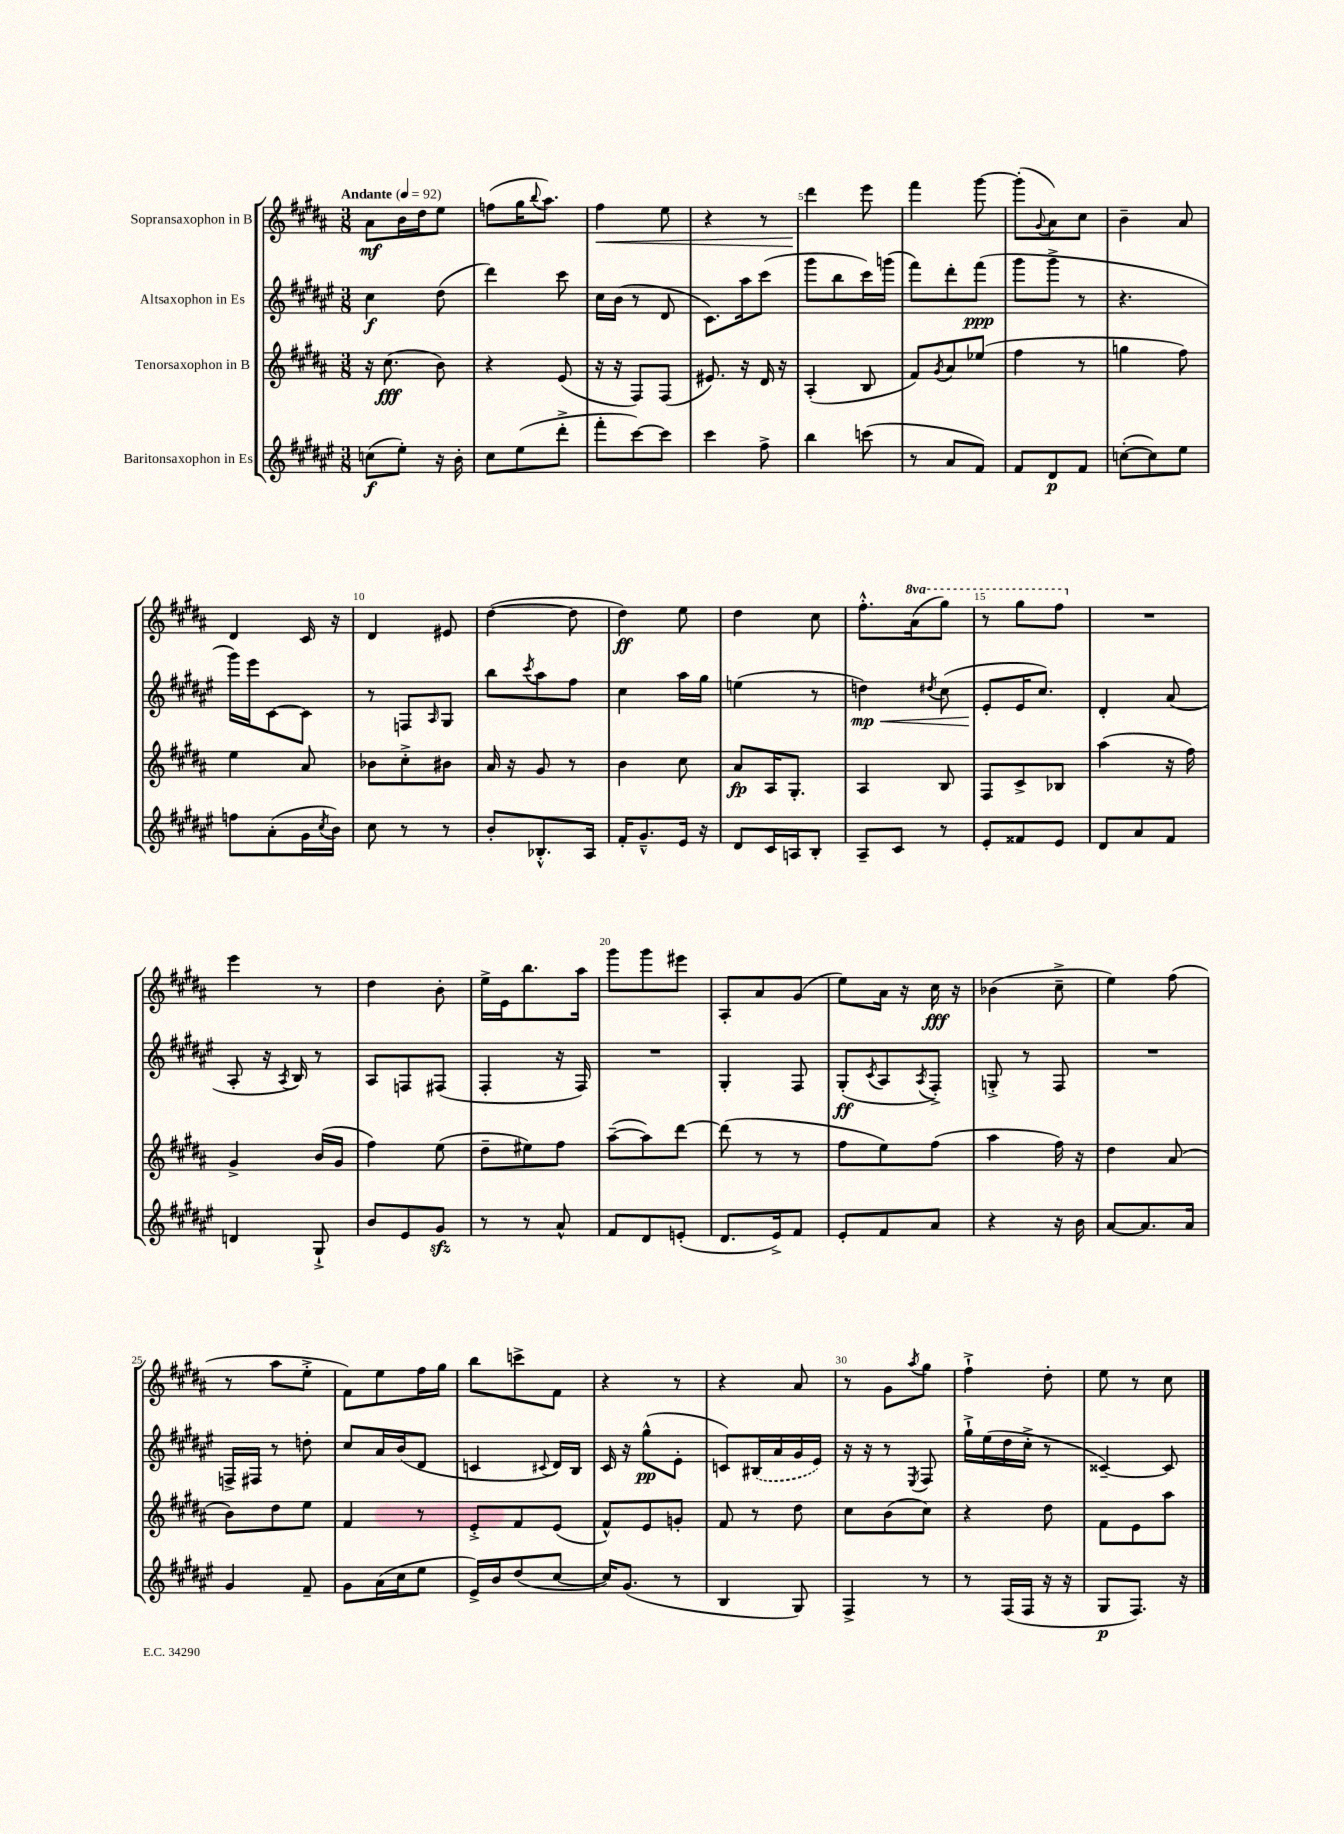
<<
\new StaffGroup <<
\new Staff = "s0" \with { instrumentName = "Sopransaxophon in B" } {
    \clef treble \key b \major \numericTimeSignature \time 3/8 \set Staff.ottavationMarkups = #ottavation-simple-ordinals \tempo "Andante" 4 = 92
    ais'8\mf b'16 dis''16 e''8 |
    f''8( gis''16 \appoggiatura { b''8 } ais''8.) |
    fis''4\< e''8 |
    r4 r8 |
    dis'''4\! e'''8 |
    fis'''4 gis'''8~ |
    gis'''8-.( \appoggiatura { gis'8 } ais'8) cis''8 |
    b'4-- ais'8 |
    dis'4 cis'16 r16 |
    dis'4 eis'8 |
    dis''4~( dis''8 |
    dis''4\ff) e''8 |
    dis''4 cis''8 |
    fis''8.-.-^ \ottava #1 ais''16( gis'''8) |
    r8 gis'''8 fis'''8 \ottava #0 |
    R4. |
    e'''4 r8 |
    dis''4 b'8-. |
    e''16-> e'16 b''8. ais''16 |
    gis'''8 gis'''8 eis'''8 |
    ais8-. ais'8 gis'8( |
    e''8) ais'16 r16 cis''16\fff r16 |
    bes'4( cis''8---> |
    e''4) fis''8( |
    r8 ais''8 e''8-.-> |
    fis'8) e''8 fis''16 gis''16 |
    b''8 c'''8-> fis'8 |
    r4 r8 |
    r4 ais'8 |
    r8 gis'8 \acciaccatura { ais''8 } gis''8 |
    fis''4-!-> dis''8-. |
    e''8 r8 cis''8 \bar "|." |
}
\new Staff = "s1" \with { instrumentName = "Altsaxophon in Es" } {
    \clef treble \key fis \major \numericTimeSignature \time 3/8
    cis''4\f dis''8( |
    dis'''4) cis'''8 |
    cis''16 b'16( r8 dis'8 |
    cis'8.) ais''16 cis'''8( |
    gis'''8 b''8 cis'''16) g'''16( |
    fis'''8) dis'''8-. fis'''8\ppp( |
    gis'''8 gis'''8-> r8 |
    r4. |
    gis'''16) eis'''16 cis'8~ cis'8 |
    r8 f8 \grace { ais16 } gis8 |
    b''8 \acciaccatura { cis'''8 } ais''8 fis''8 |
    cis''4 ais''16 gis''16 |
    e''4( r8 |
    d''4\mp\<) \acciaccatura { dis''8 } cis''8( |
    eis'8-.\! eis'16 cis''8.) |
    dis'4-. ais'8( |
    ais8-. r16 \acciaccatura { ais8 } b16) r8 |
    ais8 f8 fis8( |
    fis4-. r16 fis16) |
    R4. |
    gis4-. fis8 |
    gis8-.\ff( \acciaccatura { cis'8 } ais8 \acciaccatura { ais8 } fis8-.->) |
    g8-.-> r8 fis8 |
    R4. |
    f16-> fis16 r8 d''8-. |
    cis''8 ais'16 b'16( dis'8 |
    c'4 \appoggiatura { cis'8 } dis'16) b16 |
    cis'16 r16 gis''8-^\pp( eis'8-. |
    c'8) \once \slurDashed bis16( ais'16 gis'16 eis'16) |
    r16 r16 r8 \acciaccatura { eis8 } fis8 |
    gis''16-!-> eis''16( dis''16 cis''16-.-> r8 |
    cisis'4~--) cisis'8 \bar "|." |
}
\new Staff = "s2" \with { instrumentName = "Tenorsaxophon in B" } {
    \clef treble \key b \major \numericTimeSignature \time 3/8
    r16 cis''8.\fff( b'8) |
    r4 e'8( |
    r16 r16 fis8) fis8( |
    eis'8.) r16 dis'16 r16 |
    ais4-.( b8 |
    fis'8) \acciaccatura { gis'8 } ais'8 ees''8( |
    fis''4 r8 |
    g''4 fis''8) |
    e''4 ais'8 |
    bes'8 cis''8-.-> bis'8 |
    ais'16 r16 gis'8 r8 |
    b'4 cis''8 |
    ais'8\fp ais16 gis8.-. |
    ais4 b8 |
    fis8 cis'8-> bes8 |
    ais''4( r16 fis''16) |
    gis'4-> b'16( gis'16 |
    fis''4) e''8( |
    dis''8-- eis''8) fis''8 |
    ais''8~--( ais''8) dis'''8~ |
    dis'''8( r8 r8 |
    fis''8 e''8) fis''8( |
    ais''4 fis''16) r16 |
    dis''4 ais'8( |
    b'8) dis''8 e''8 |
    fis'4 r8 |
    e'8-.-> fis'8 e'8( |
    fis'8-^) e'8 g'8-. |
    fis'8 r8 dis''8 |
    cis''8 b'8( cis''8) |
    r4 dis''8 |
    fis'8 e'8 ais''8 \bar "|." |
}
\new Staff = "s3" \with { instrumentName = "Baritonsaxophon in Es" } {
    \clef treble \key fis \major \numericTimeSignature \time 3/8
    c''8\f( eis''8-.) r16 b'16-. |
    cis''8 eis''8( dis'''8-.-> |
    fis'''8-. cis'''8~) cis'''8 |
    cis'''4 fis''8-> |
    b''4 c'''8( |
    r8 ais'8 fis'8) |
    fis'8 dis'8\p fis'8 |
    c''8~-.( c''8) eis''8 |
    f''8 ais'8-.( gis'16 \acciaccatura { cis''8 } b'16) |
    cis''8 r8 r8 |
    b'8-. bes8.-.-^ ais16 |
    fis'16-. gis'8.---^ eis'16 r16 |
    dis'8 cis'16 a16 b8-. |
    ais8-- cis'8 r8 |
    eis'8-. fisis'8 eis'8 |
    dis'8 ais'8 fis'8 |
    d'4 gis8-!-> |
    b'8 eis'8 gis'8\sfz |
    r8 r8 ais'8-^ |
    fis'8 dis'8 e'8-.( |
    dis'8. eis'16->) fis'8 |
    eis'8-. fis'8 ais'8 |
    r4 r16 b'16 |
    ais'8~ ais'8. ais'16 |
    gis'4 fis'8-- |
    gis'8 ais'16( cis''16 eis''8 |
    eis'16->) b'16 dis''8( cis''8~ |
    cis''16) gis'8.( r8 |
    b4 gis8) |
    fis4-> r8 |
    r8 fis16( fis16 r16 r16 |
    gis8\p fis8.) r16 \bar "|." |
}
>>
>>
\layout { \context { \Score \override BarNumber.break-visibility = ##(#f #t #t) barNumberVisibility = #(every-nth-bar-number-visible 5) } }
